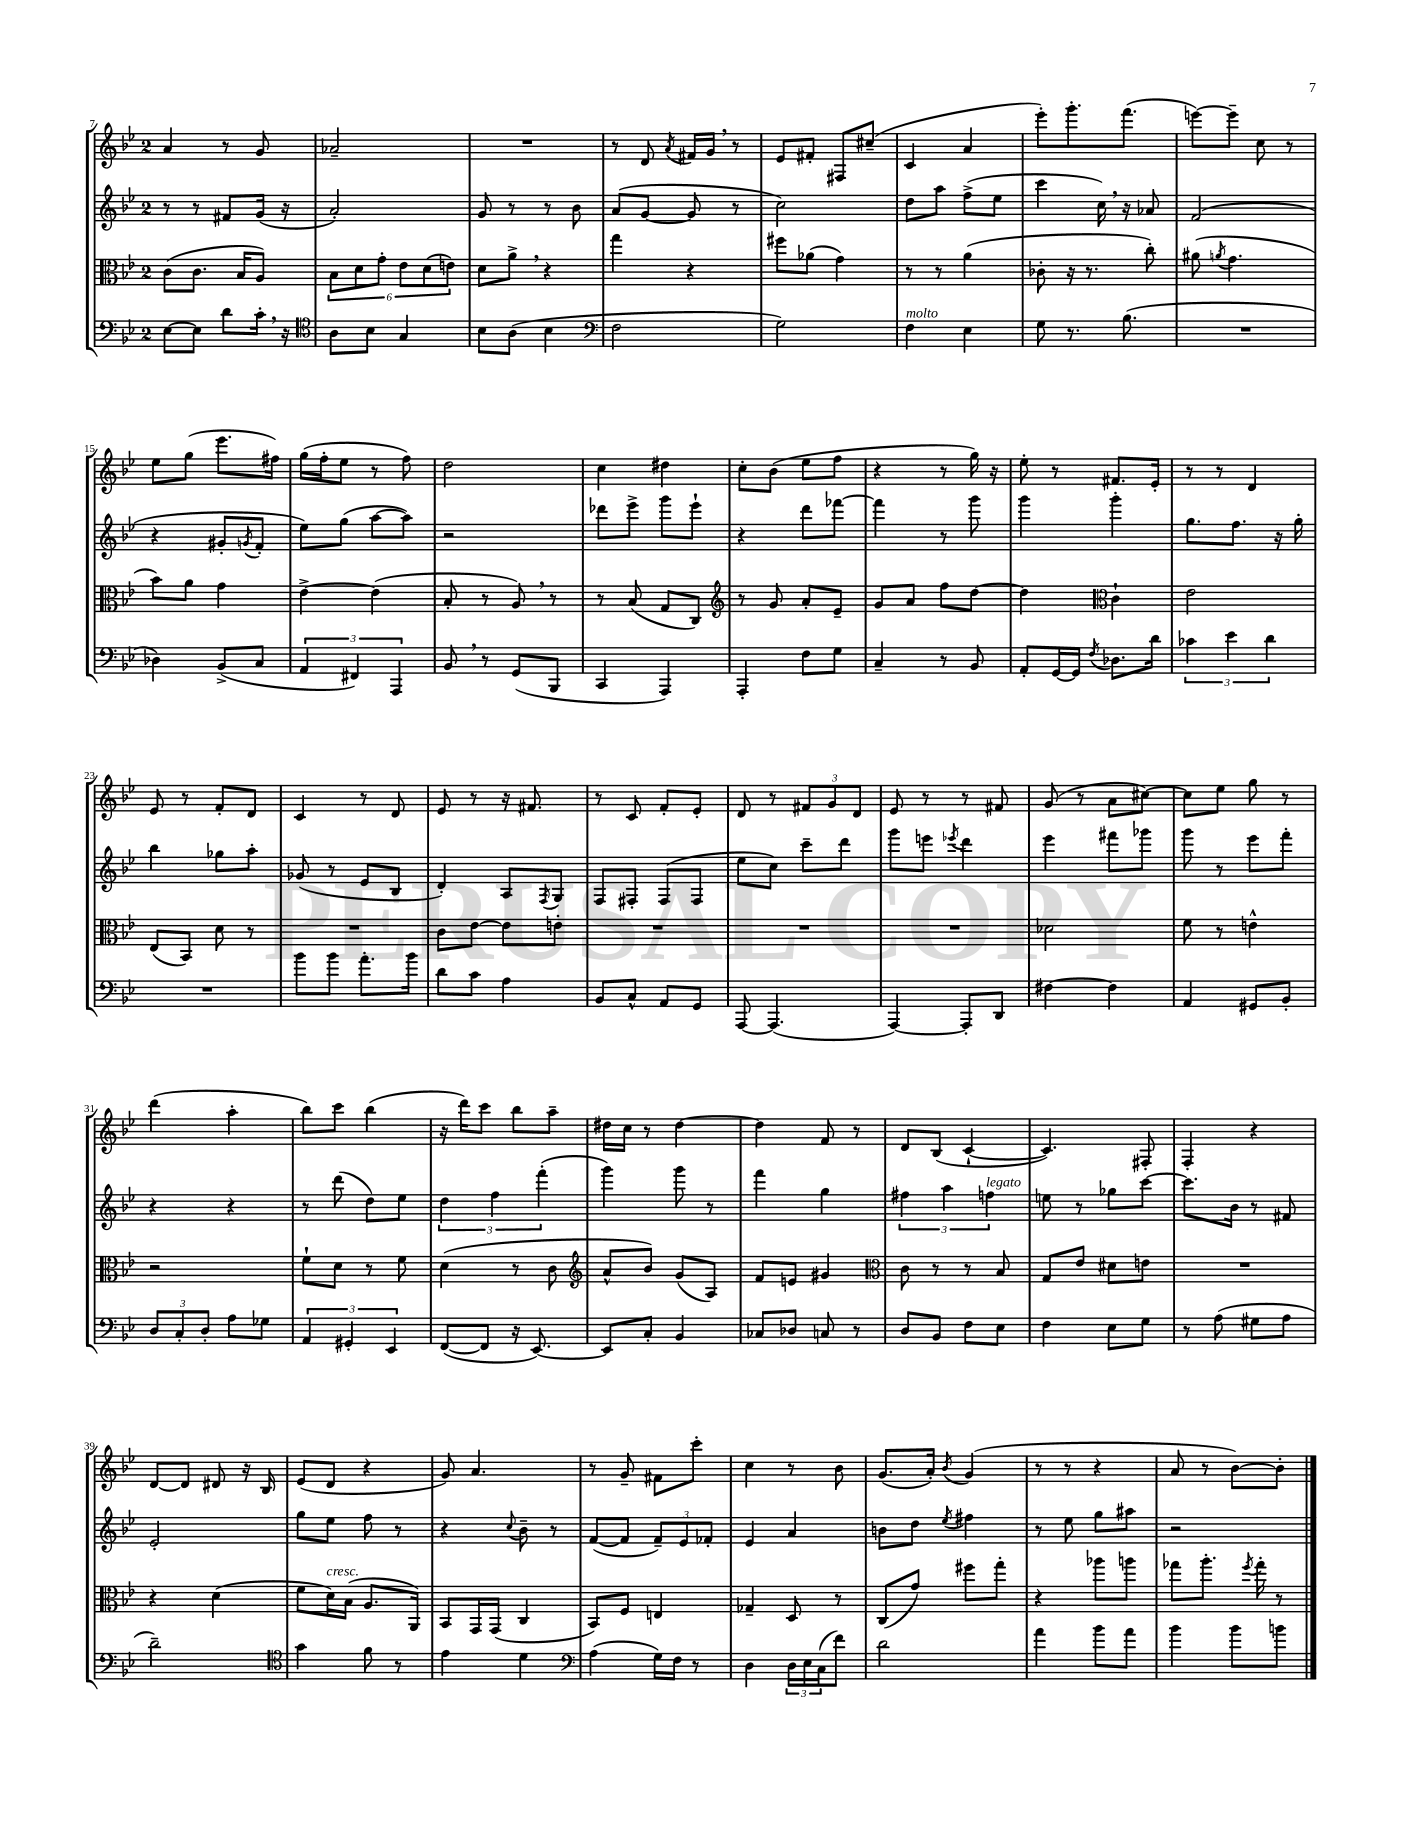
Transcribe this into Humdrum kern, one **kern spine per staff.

**kern	**kern	**kern	**kern
*staff4	*staff3	*staff2	*staff1
*clefF4	*clefC3	*clefG2	*clefG2
*k[b-e-]	*k[b-e-]	*k[b-e-]	*k[b-e-]
*M2/4	*M2/4	*M2/4	*M2/4
[8E-	(8c	8r	4a
8E-]	8.c	8r	.
8d	.	8f#	8r
.	16B-	.	.
16c'	8A)	(16g	8g
16r	.	16r	.
=	=	=	=
*clefC4	*	*	*
8A	12B-	2a')	2a-~
.	12d	.	.
8B-	.	.	.
.	12g'	.	.
4G	12e-	.	.
.	(12d	.	.
.	12e)	.	.
=	=	=	=
8B-	8d	8g	2r
(8A	8a^	8r	.
4B-	4r	8r	.
.	.	8b-	.
=	=	=	=
*clefF4	*	*	*
2F	4gg	(8a	8r
.	.	[8g	8d
.	.	.	8qa
.	4r	8g]	16f#
.	.	.	16g
.	.	8r	8r
=	=	=	=
2G)	8ff#	2cc)	8e-
.	(8a-	.	8f#'
.	4g)	.	8F#
.	.	.	(8cc#~
=	=	=	=
4F	8r	8dd	4c
.	8r	8aa	.
4E-	(4a	(8ff^	4a
.	.	8ee-	.
=	=	=	=
8G	8c-'	4ccc	8eee-')
8.r	16r	.	8.ggg'
.	8.r	.	.
.	.	16cc)	.
(8.B-	.	16r	(8.fff
.	8cc')	8a-	.
=	=	=	=
2r	(8a#	(2f	[8eee)
.	8qa	.	.
.	4.g	.	8eee~]
.	.	.	8cc
.	.	.	8r
=	=	=	=
4D-)	8b-)	4r	8ee-
.	8a	.	(8gg
(8BB-^	4g	8g#'	8.eee-
.	.	8qg	.
8C	.	8f'	.
.	.	.	16ff#)
=	=	=	=
6AA	[4e-^	8ee-)	(16gg
.	.	.	16ff'
.	.	(8gg	8ee-
6FF#)	.	.	.
.	(4e-]	[8aa	8r
6AAA	.	.	.
.	.	8aa])	8ff)
=	=	=	=
8BB-	8B-'	2r	2dd
8r	8r	.	.
(8GG	8A)	.	.
8BBB-	8r	.	.
=	=	=	=
4CC	8r	8ddd-	4cc
.	(8B-	8eee-^	.
4AAA)	8G	8ggg	4dd#
.	8C)	8eee-`	.
=	=	=	=
*	*clefG2	*	*
4AAA'	8r	4r	8cc'
.	8g	.	(8b-
8F	8a'	8ddd	8ee-
8G	8e-~	[8fff-	8ff
=	=	=	=
4C~	8g	4fff-]	4r
.	8a	.	.
8r	8ff	8r	8r
8BB-	[8dd	8ggg	16gg)
.	.	.	16r
=	=	=	=
8AA'	4dd]	4ggg	8ee-'
[16GG	.	.	8r
16GG]	.	.	.
*	*clefC3	*	*
8qF	.	.	.
8.D-	4c`	4ggg'	8.f#
16d	.	.	16e-'
=	=	=	=
6c-	2e-	8.gg	8r
.	.	.	8r
6e-	.	.	.
.	.	8.ff	.
.	.	.	4d
6d	.	.	.
.	.	16r	.
.	.	16gg'	.
=	=	=	=
2r	(8E-	4bb-	8e-
.	8BB-)	.	8r
.	8d	8gg-	8f'
.	8r	8aa'	8d
=	=	=	=
8b-	2r	(8g-	4c
8b-	.	8r	.
8.a'	.	8e-	8r
.	.	8B-	8d
16b-	.	.	.
=	=	=	=
8d	8c	4d')	8e-
8c	[8e-	.	8r
4A	8e-]	8A	16r
.	.	.	8.f#
.	.	8qF	.
.	8e'	8G	.
=	=	=	=
8BB-	2r	8F	8r
8C^^	.	8F#'	8c
8AA	.	(8F#	8f'
8GG	.	8F#	8e-'
=	=	=	=
[8AAA	2r	8ee-	8d
(4.AAA]	.	8cc)	8r
.	.	8ccc~	12f#
.	.	.	12g
.	.	8ddd	.
.	.	.	12d
=	=	=	=
[4AAA)	2r	8ggg	8e-
.	.	8eee	8r
.	.	8qeee-	.
8AAA']	.	4ddd	8r
8DD	.	.	8f#
=	=	=	=
[4F#	2d-	4eee-	(8g
.	.	.	8r
4F#]	.	8fff#	8a
.	.	8ggg-	[8cc#)
=	=	=	=
4AA	8f	8ggg	8cc#]
.	8r	8r	8ee-
8GG#	4e^^	8eee-	8gg
8BB-'	.	8fff'	8r
=	=	=	=
12D	2r	4r	(4ddd
12C'	.	.	.
12D'	.	.	.
8A	.	4r	4aa'
8G-	.	.	.
=	=	=	=
6AA	8f`	8r	8bb-)
.	8d	(8ddd	8ccc
6GG#'	.	.	.
.	8r	8dd)	(4bb-
6EE-	.	.	.
.	8f	8ee-	.
=	=	=	=
([8FF	(4d	6dd	16r
.	.	.	16ddd)
8FF]	.	.	8ccc
.	.	6ff	.
16r	8r	.	8bb-
[8.EE-)	.	.	.
.	.	(6fff'	.
.	8c	.	8aa~
=	=	=	=
*	*clefG2	*	*
8EE-]	8a^^	4ggg)	16dd#
.	.	.	16cc
8C'	8b-)	.	8r
4BB-	(8g	8ggg	[4dd#
.	8A)	8r	.
=	=	=	=
8C-	8f	4fff	4dd#]
8D-	8e	.	.
8C	4g#	4gg	8f
8r	.	.	8r
=	=	=	=
*	*clefC3	*	*
8D	8c	6ff#	8d
8BB-	8r	.	(8B-
.	.	6aa	.
8F	8r	.	[4c`
.	.	6ff	.
8E-	8B-	.	.
=	=	=	=
4F	8G	8ee	4.c])
.	8e-	8r	.
8E-	8d#	8gg-	.
8G	8e	[8ccc	8F#'
=	=	=	=
8r	2r	8.ccc]	4F'
(8A	.	.	.
.	.	16b-	.
8G#	.	8r	4r
8A	.	8f#	.
=	=	=	=
2d~)	4r	2e-'	[8d
.	.	.	8d]
.	(4d	.	8d#
.	.	.	16r
.	.	.	16B-
=	=	=	=
*clefC4	*	*	*
4g	8f	8gg	(8e-
.	16d)	8ee-	8d
.	(16B-	.	.
8f	8.A	8ff	4r
8r	.	8r	.
.	16AA)	.	.
=	=	=	=
4e-	8BB-	4r	8g)
.	16GG	.	4.a
.	(16GG	.	.
.	.	8qqcc	.
4d	4C	8b-~	.
.	.	8r	.
=	=	=	=
*clefF4	*	*	*
(4A	8BB-)	([8f	8r
.	8F	8f]	8g~
16G)	4E	12f~)	8f#
16F	.	.	.
.	.	12e-	.
8r	.	.	8ccc'
.	.	12f-'	.
=	=	=	=
4D	4G-~	4e-	4cc
24D	8D	4a	8r
24E-	.	.	.
(24C	.	.	.
8f)	8r	.	8b-
=	=	=	=
2d	(8C	8b	(8.g
.	8g)	8dd	.
.	.	.	16a')
.	.	8qee-	8qb-
.	8ff#	4ff#	(4g
.	8gg'	.	.
=	=	=	=
4a	4r	8r	8r
.	.	8ee-	8r
8b-	8aa-	8gg	4r
8a	8aa	8aa#	.
=	=	=	=
4b-	8gg-	2r	8a
.	8.aa'	.	8r
8b-	.	.	[8b-)
.	8qff	.	.
.	16gg-'	.	.
8b	8r	.	8b-']
==	==	==	==
*-	*-	*-	*-
